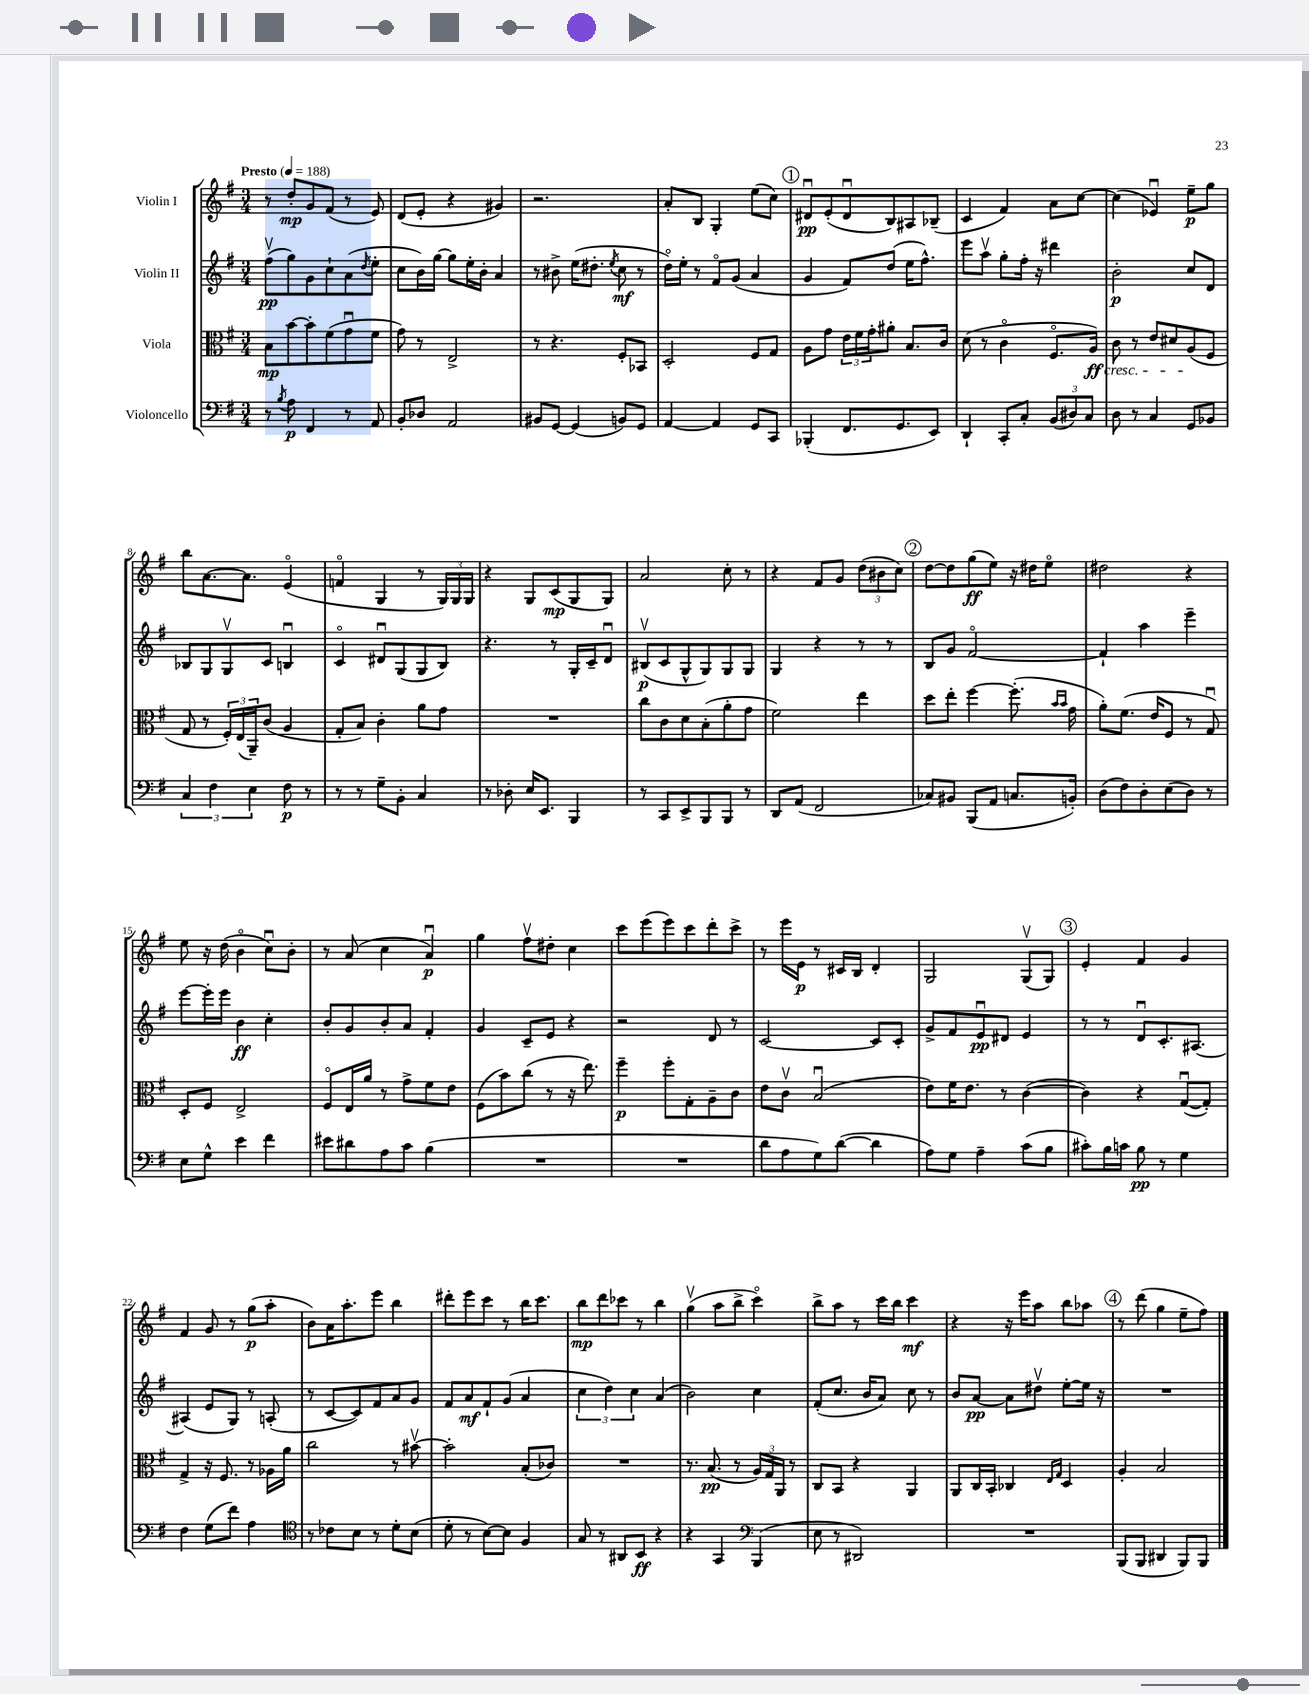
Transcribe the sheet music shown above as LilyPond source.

<<
\new StaffGroup <<
\new Staff = "s0" \with { instrumentName = "Violin I" } {
    \clef treble \key g \major \numericTimeSignature \time 3/4 \tempo "Presto" 4 = 188
    r8 d''8-.\mp g'8 fis'8( r8 e'8) |
    d'8( e'8-. r4 gis'4) |
    r2. |
    a'8-. b8 g4-. e''8( c''8) |
    \mark \markup { \circle "1" } dis'8\downbow\pp e'8-.( dis'8\downbow b8) ais8 bes8--( |
    c'4 fis'4) a'8 c''8~ |
    c''4( ees'4\downbow) e''8--\p g''8 |
    b''8 a'8.~ a'8. e'4\flageolet( |
    f'4\flageolet g4 r8 \tuplet 3/2 { g16) g16 g16 } |
    r4 g8 c'8\mp( g8 g8) |
    a'2 c''8-. r8 |
    r4 fis'8 g'8 \tuplet 3/2 { d''8( bis'8 c''8) } |
    \mark \markup { \circle "2" } d''8~ d''8 g''8\ff( e''8) r16 dis''16 e''8\flageolet |
    dis''2 r4 |
    e''8 r16 d''16( b'4\flageolet c''8\downbow) b'8-. |
    r8 a'8( c''4 a'4\downbow\p) |
    g''4 fis''8\upbow dis''8-. c''4 |
    c'''8 e'''8( e'''8) c'''8 d'''8-. c'''8-> |
    r8 e'''16 e'16\p r8 cis'16 b16 d'4-. |
    g2 g8\upbow( g8) |
    \mark \markup { \circle "3" } e'4-. fis'4 g'4 |
    fis'4 g'8 r8 g''8\p( a''8-. |
    b'8) a'16 a''8.-. e'''8 b''4 |
    dis'''8-. e'''8 c'''8 r8 b''16 c'''8. |
    b''8\mp d'''8 ces'''8 r8 b''4 |
    g''4\upbow( a''8 b''8-> c'''4\flageolet) |
    b''8-> a''8 r8 c'''16 b''16 c'''4\mf |
    r4 r16 e'''16 a''8 b''8 aes''8 |
    \mark \markup { \circle "4" } r8 d'''8( g''4 e''8-- fis''8) \bar "|." |
}
\new Staff = "s1" \with { instrumentName = "Violin II" } {
    \clef treble \key g \major \numericTimeSignature \time 3/4
    fis''8\upbow\pp( g''8) g'8 c''8-! a'8( \acciaccatura { d''8 } e''8-. |
    c''8 b'16) g''16~ g''8 e''16-. b'16-. a'4 |
    r8 bis'8-> e''16( dis''8.-. \acciaccatura { e''8 } c''8\mf r8 |
    d''16\flageolet) e''16-. r8 fis'8\flageolet g'8( a'4 |
    \mark \markup { \circle "1" } g'4 fis'8) d''8( e''16 fis''8.-^) |
    e'''8 a''8\upbow g''8-. fis''16-. r16 dis'''4 |
    b'2-.\p c''8 d'8 |
    bes8 g8 g8\upbow c'8 b4\downbow |
    c'4\flageolet dis'8\downbow g8( g8 b8) |
    r4. r8 g16-. c'16-- d'8\downbow |
    bis8\upbow\p( c'8 g8-^ g8) g8 g8 |
    g4 r4 r8 r8 |
    \mark \markup { \circle "2" } b8 g'8 fis'2~\flageolet |
    fis'4-! a''4 e'''4-- |
    e'''8~ e'''16-. e'''16 b'4\ff c''4-. |
    b'8-. g'8 b'8-. a'8 fis'4-. |
    g'4 c'8-- e'8 r4 |
    r2 d'8 r8 |
    c'2~ c'8 c'8-. |
    g'8-> fis'8 e'8\downbow\pp dis'8 e'4 |
    \mark \markup { \circle "3" } r8 r8 d'8\downbow c'8.-. ais8.~ |
    ais4( e'8 g8) r8 a8-.( |
    r8 c'8~ c'8) fis'8 a'8 g'8 |
    fis'8 a'8\mf fis'8-! g'8( a'4 |
    \tuplet 3/2 { c''4 d''4) c''4 } a'4( |
    b'2) c''4 |
    fis'8-.( c''8. b'16 a'8) c''8 r8 |
    b'8 a'8~\pp a'8 dis''8\upbow e''8~-. e''16 r16 |
    \mark \markup { \circle "4" } R2. \bar "|." |
}
\new Staff = "s2" \with { instrumentName = "Viola" } {
    \clef alto \key g \major \numericTimeSignature \time 3/4
    b8\mp b'8~ b'8-. fis'8( g'8\downbow fis'8 |
    g'8) r8 e2-> |
    r8 r4. fis8-. bes,8 |
    d2-. fis8 g8 |
    \mark \markup { \circle "1" } a8 g'8 \tuplet 3/2 { e'16 fis'16 g'16-. } ais'8-. b8. c'16 |
    d'8( r8 c'4\flageolet fis8.\flageolet a16\ff\cresc) |
    c'8 r8 e'8 dis'8 a8\!( fis8 |
    g8 r8 \tuplet 3/2 { fis16-.) e16( a,16--) } c'8( a4 |
    g8-. b8) c'4-. a'8 g'8 |
    R2. |
    c''8 c'8 d'8 b8-.( a'8-. g'8 |
    fis'2) e''4 |
    \mark \markup { \circle "2" } d''8 e''8-. fis''4~ fis''8.-.( \grace { b'16 b'16 } g'16 |
    a'8-.) fis'8.( e'16 fis8 r8 g8\downbow) |
    d8-. fis8 e2-> |
    fis8\flageolet e16 a'16 r8 g'8-> fis'8 e'8 |
    fis8( b'8) c''8( r8 r16 e''8.) |
    fis''4--\p fis''8-. g8-. a8-- c'8 |
    e'8 c'8\upbow b2\downbow( |
    e'8) fis'16 e'8. r8 c'4~( |
    \mark \markup { \circle "3" } c'4) r4 g8~\downbow( g8-.) |
    g4-> r16 fis8. r8 aes16 a'16 |
    c''2 r8 bis'8~\upbow |
    bis'2-. b8-.( ces'8) |
    R2. |
    r8. b8.\pp( r8 \tuplet 3/2 { a16) g16 a,16 } r8 |
    c8 b,8 r4 a,4 |
    a,8 c16 b,16-. ces4 \grace { e16 g16 } d4 |
    \mark \markup { \circle "4" } a4-. b2 \bar "|." |
}
\new Staff = "s3" \with { instrumentName = "Violoncello" } {
    \clef bass \key g \major \numericTimeSignature \time 3/4
    r8 \acciaccatura { b8 } a8\p fis,4 r8 a,8 |
    b,8-. des8 a,2 |
    bis,8 g,8~ g,4( b,8) g,8 |
    a,4~ a,4 g,8 c,8 |
    \mark \markup { \circle "1" } bes,,4-.( fis,8. g,8. e,8) |
    d,4-! c,8-. c8-. \tuplet 3/2 { b,8( dis8) c8 } |
    d8 r8 c4 g,8 bes,8 |
    \tuplet 3/2 { c4 fis4 e4 } fis8\p r8 |
    r8 r8 g8-- b,8-. c4 |
    r8 des8-. e16 e,8. b,,4 |
    r8 c,8 e,8-> b,,8 b,,8 r8 |
    d,8 a,8( fis,2 |
    \mark \markup { \circle "2" } ces8) bis,8 b,,8( a,8 c8. b,16-.) |
    d8( fis8) d8-. e8( d8) r8 |
    e8 g8-^ e'4 fis'4 |
    eis'8 dis'8 a8 c'8 b4( |
    R2. |
    R2. |
    d'8 a8 g8) d'8~( d'4 |
    a8) g8 a4-- c'8( b8 |
    \mark \markup { \circle "3" } cis'8-.) b16 c'16 b8\pp r8 g4 |
    fis4 g8( fis'8) a4 |
    \clef tenor r8 ces'8 b8 r8 d'8-. b8( |
    d'8-. r8 b8~) b8 fis4 |
    g8 r8 ais,8 b,8\ff r4 |
    r4 g,4 \clef bass b,,4( |
    e8 r8 dis,2) |
    R2. |
    \mark \markup { \circle "4" } b,,8( b,,8 dis,4 b,,8) b,,8 \bar "|." |
}
>>
>>
